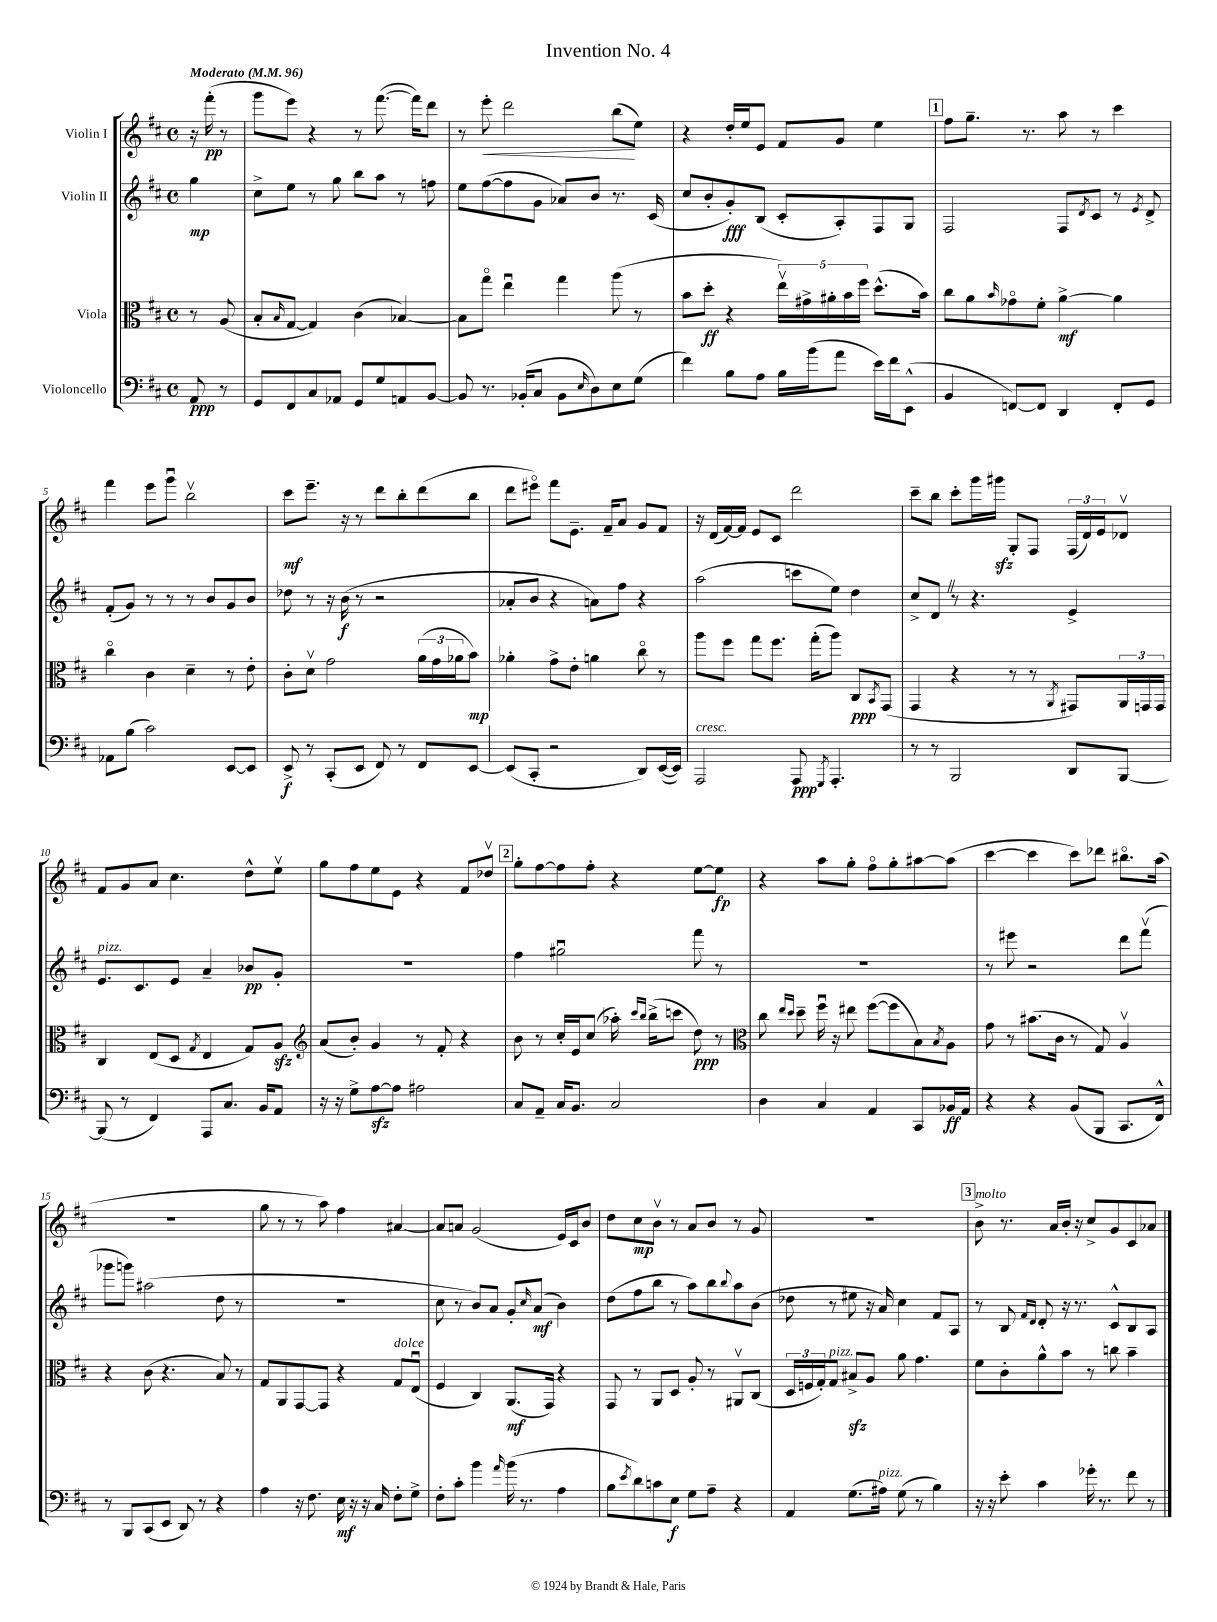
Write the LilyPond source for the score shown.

\header { title = "Invention No. 4" }
<<
\new StaffGroup <<
\new Staff = "s0" \with { instrumentName = "Violin I" } {
    \clef treble \key d \major \defaultTimeSignature \time 4/4 \partial 4 \tempo "Moderato" 4 = 96
    r16 fis'''16-.\pp( r8 |
    g'''8 e'''8) r4 r8 fis'''8.~( fis'''16) d'''8 |
    r8 e'''8-.\< d'''2 b''8\!( e''8) |
    r4 d''16-. e''16 e'8 fis'8 g'8 e''4 |
    \mark \markup { \box "1" } fis''8 g''8.-- r8. a''8 r8 cis'''4 |
    fis'''4 e'''8 g'''8\downbow b''2\upbow |
    cis'''8\mf e'''8.-- r16 r8 d'''8 b''8-. d'''8( b''8 |
    d'''8 eis'''8\flageolet) fis'''8 e'8.-- fis'16-- a'8 g'8 fis'8 |
    r16 d'16( fis'16~) fis'16 e'8 cis'8 d'''2 |
    cis'''8-- b''8 cis'''8-. g'''16 gis'''16\sfz g8-. fis8 \tuplet 3/2 { fis16( d'16) e'16 } des'8\upbow |
    fis'8 g'8 a'8 cis''4. d''8-^ e''8\upbow |
    g''8 fis''8 e''8 e'8 r4 fis'8 des''8\upbow |
    \mark \markup { \box "2" } g''8-. fis''8~ fis''8 fis''8-. r4 e''8~ e''8\fp |
    r4 a''8 g''8-. fis''8\flageolet g''8-. ais''8~ ais''8( |
    cis'''4~ cis'''4 cis'''8) des'''8 bis''8.\flageolet a''16( |
    R1 |
    g''8 r8 r8 a''8) fis''4 ais'4~ |
    ais'8 a'8 g'2( e'16) cis'16 b'8 |
    d''8 cis''8\mp b'8\upbow r8 a'8 b'8 r8 g'8 |
    R1 |
    \mark \markup { \box "3" } b'8->^\markup { \italic "molto" } r8. a'16 b'16-. r16 cis''8-> g'8 cis'8 aes'8 \bar "|." |
}
\new Staff = "s1" \with { instrumentName = "Violin II" } {
    \clef treble \key d \major \defaultTimeSignature \time 4/4 \partial 4
    g''4\mp |
    cis''8-> e''8 r8 g''8 b''8 a''8 r8 f''8 |
    e''8 fis''8~( fis''8 g'8 aes'8) b'8 r8. cis'16( |
    cis''8 b'8-. g'8-.\fff) b8( cis'8-. a8-.) fis8 g8 |
    \mark \markup { \box "1" } fis2 fis8 \acciaccatura { d'8 } cis'8 r8 \acciaccatura { e'8 } d'8-> |
    fis'8-.( g'8) r8 r8 r8 b'8 g'8 b'8 |
    des''8 r8 r16 b'16\f( r8 r2 |
    aes'8-. b'8 r4 a'8) fis''8 r4 |
    a''2( c'''8 e''8) d''4 |
    cis''8-> d'8 \once \override BreathingSign.text = \markup { \musicglyph "scripts.caesura.straight" } \breathe r8 r4. e'4-> |
    e'8.^\markup { \italic "pizz." } cis'8. e'8 a'4-- bes'8\pp g'8-. |
    R1 |
    \mark \markup { \box "2" } fis''4 gis''2\downbow fis'''8 r8 |
    R1 |
    r8 eis'''8 r2 d'''8 fis'''8\upbow( |
    ges'''8 g'''8) ais''2( d''8 r8 |
    R1 |
    cis''8 r8 b'8) a'8 g'8-. \grace { cis''16 } a'8\mf( b'4) |
    d''8( fis''8 b''8 r8 a''8) b''8 \appoggiatura { b''8 } a''8 b'8( |
    des''8 r8 eis''8 r16 a'16) cis''4 fis'8 a8 |
    \mark \markup { \box "3" } r8 b8 \grace { fis'16 d'16 } d'8-. r16 r8. cis'8-^ b8 a8 \bar "|." |
}
\new Staff = "s2" \with { instrumentName = "Viola" } {
    \clef alto \key d \major \defaultTimeSignature \time 4/4 \partial 4
    r8 a8( |
    b8-. \grace { b16 } g8~ g4) cis'4( bes4~) |
    bes8 g''8\flageolet e''4\downbow g''4 a''8( r8 |
    b'8 d''8-.\ff r4 \tuplet 5/4 { e''16\upbow) gis'16-> ais'16-. b'16 fis''16 } d''8.-^( b'16) |
    \mark \markup { \box "1" } cis''8 a'8 \grace { b'16 } ges'8\flageolet fis'8-. a'4~->\mf a'4 |
    cis''4\flageolet cis'4 d'4-- r8 e'8-. |
    cis'8-. d'8\upbow g'2 \tuplet 3/2 { a'16( g'16 aes'16 } b'8\mp) |
    aes'4-. g'8-> e'8-. a'4 cis''8\flageolet r8 |
    a''8 fis''8 g''8 fis''8. g''16-.( a''8) cis8\ppp \acciaccatura { b,8 } g,8( |
    g,4 r4 r8 r8 \acciaccatura { a,8 } gis,8) \tuplet 3/2 { a,16 g,16 g,16 } |
    cis4 e8( d8 \acciaccatura { g8 } e4 g8) a8\sfz |
    \clef treble a'8( b'8-.) g'4 r8 fis'8-. r4 |
    \mark \markup { \box "2" } b'8 r8 cis''16-. e'16 cis''8( aes''16-.) \grace { cis'''16 b''16 } b''16->( c'''8 d''8\ppp) r8 |
    \clef alto cis''8 \grace { e''16 d''16 } d''8-- fis''16\downbow r16 eis''8 fis''8~( fis''8 b8) \acciaccatura { b8 } a8 |
    g'8 r8 bis'8.( cis'16 r8 g8) a4\upbow |
    r4 cis'8( r4. b8) r8 |
    g8 a,8 g,8~ g,8 r4 g8^\markup { \italic "dolce" } e8\downbow( |
    fis4 cis4) a,8.\mf( g,16) r4 |
    g,8 r8 a,8 d8 a8-. r8 ais,8\upbow cis8( |
    \tuplet 3/2 { d16 f16 g16-.) } g8^\markup { \italic "pizz." } bis8->\sfz a8 a'8 g'4. |
    \mark \markup { \box "3" } fis'8 cis'8-. a'8-^ b'8 r8 c''8 b'4-- \bar "|." |
}
\new Staff = "s3" \with { instrumentName = "Violoncello" } {
    \clef bass \key d \major \defaultTimeSignature \time 4/4 \partial 4
    a,8\ppp r8 |
    g,8 fis,8 cis8 aes,8 g,8 g8 a,8 b,8~ |
    b,8 r8. bes,16-.( cis8 bes,8 \grace { e16 } d8) e8 g8( |
    fis'4) b8 a8 b16 b'16( a'8 e'16) fis'16 e,8-^( |
    \mark \markup { \box "1" } b,4 f,8~) f,8 d,4 f,8-. g,8 |
    aes,8 b8( cis'2) e,8~ e,8 |
    e,8->\f r8 cis,8-.( e,8 fis,8) r8 fis,8 e,8~ |
    e,8( cis,8-. r2 d,8) e,16~( e,16) |
    a,,2^\markup { \italic "cresc." } a,,8\ppp \acciaccatura { g,,8 } a,,4.-. |
    r8 r8 b,,2 d,8 b,,8~ |
    b,,8( r8 fis,4) a,,8 cis8. b,16 a,8 |
    r16 r16 g8-> a8~\sfz a8 ais2 |
    \mark \markup { \box "2" } cis8 a,8-- cis16 b,8. cis2 |
    d4 cis4 a,4 cis,8 bes,16\ff a,16 |
    r4 r4 b,8( b,,8 cis,8. fis,16-^) |
    r8 b,,8 cis,8( e,8 d,8) r8 r4 |
    a4 r16 fis8. e16\mf r16 r16 cis16 fis8-. g8-> |
    fis8-. cis'8-. b'4 \grace { a'16 } b'16( r8. a4 |
    b8 \acciaccatura { e'8 } d'8) c'8 e8\f g8 a8-- r4 |
    a,4 g8.( ais16^\markup { \italic "pizz." }) g8( r8 b4) |
    \mark \markup { \box "3" } r16 r16 e'8-. cis'4 ges'16-. r8. fis'8 r8 \bar "|." |
}
>>
>>
